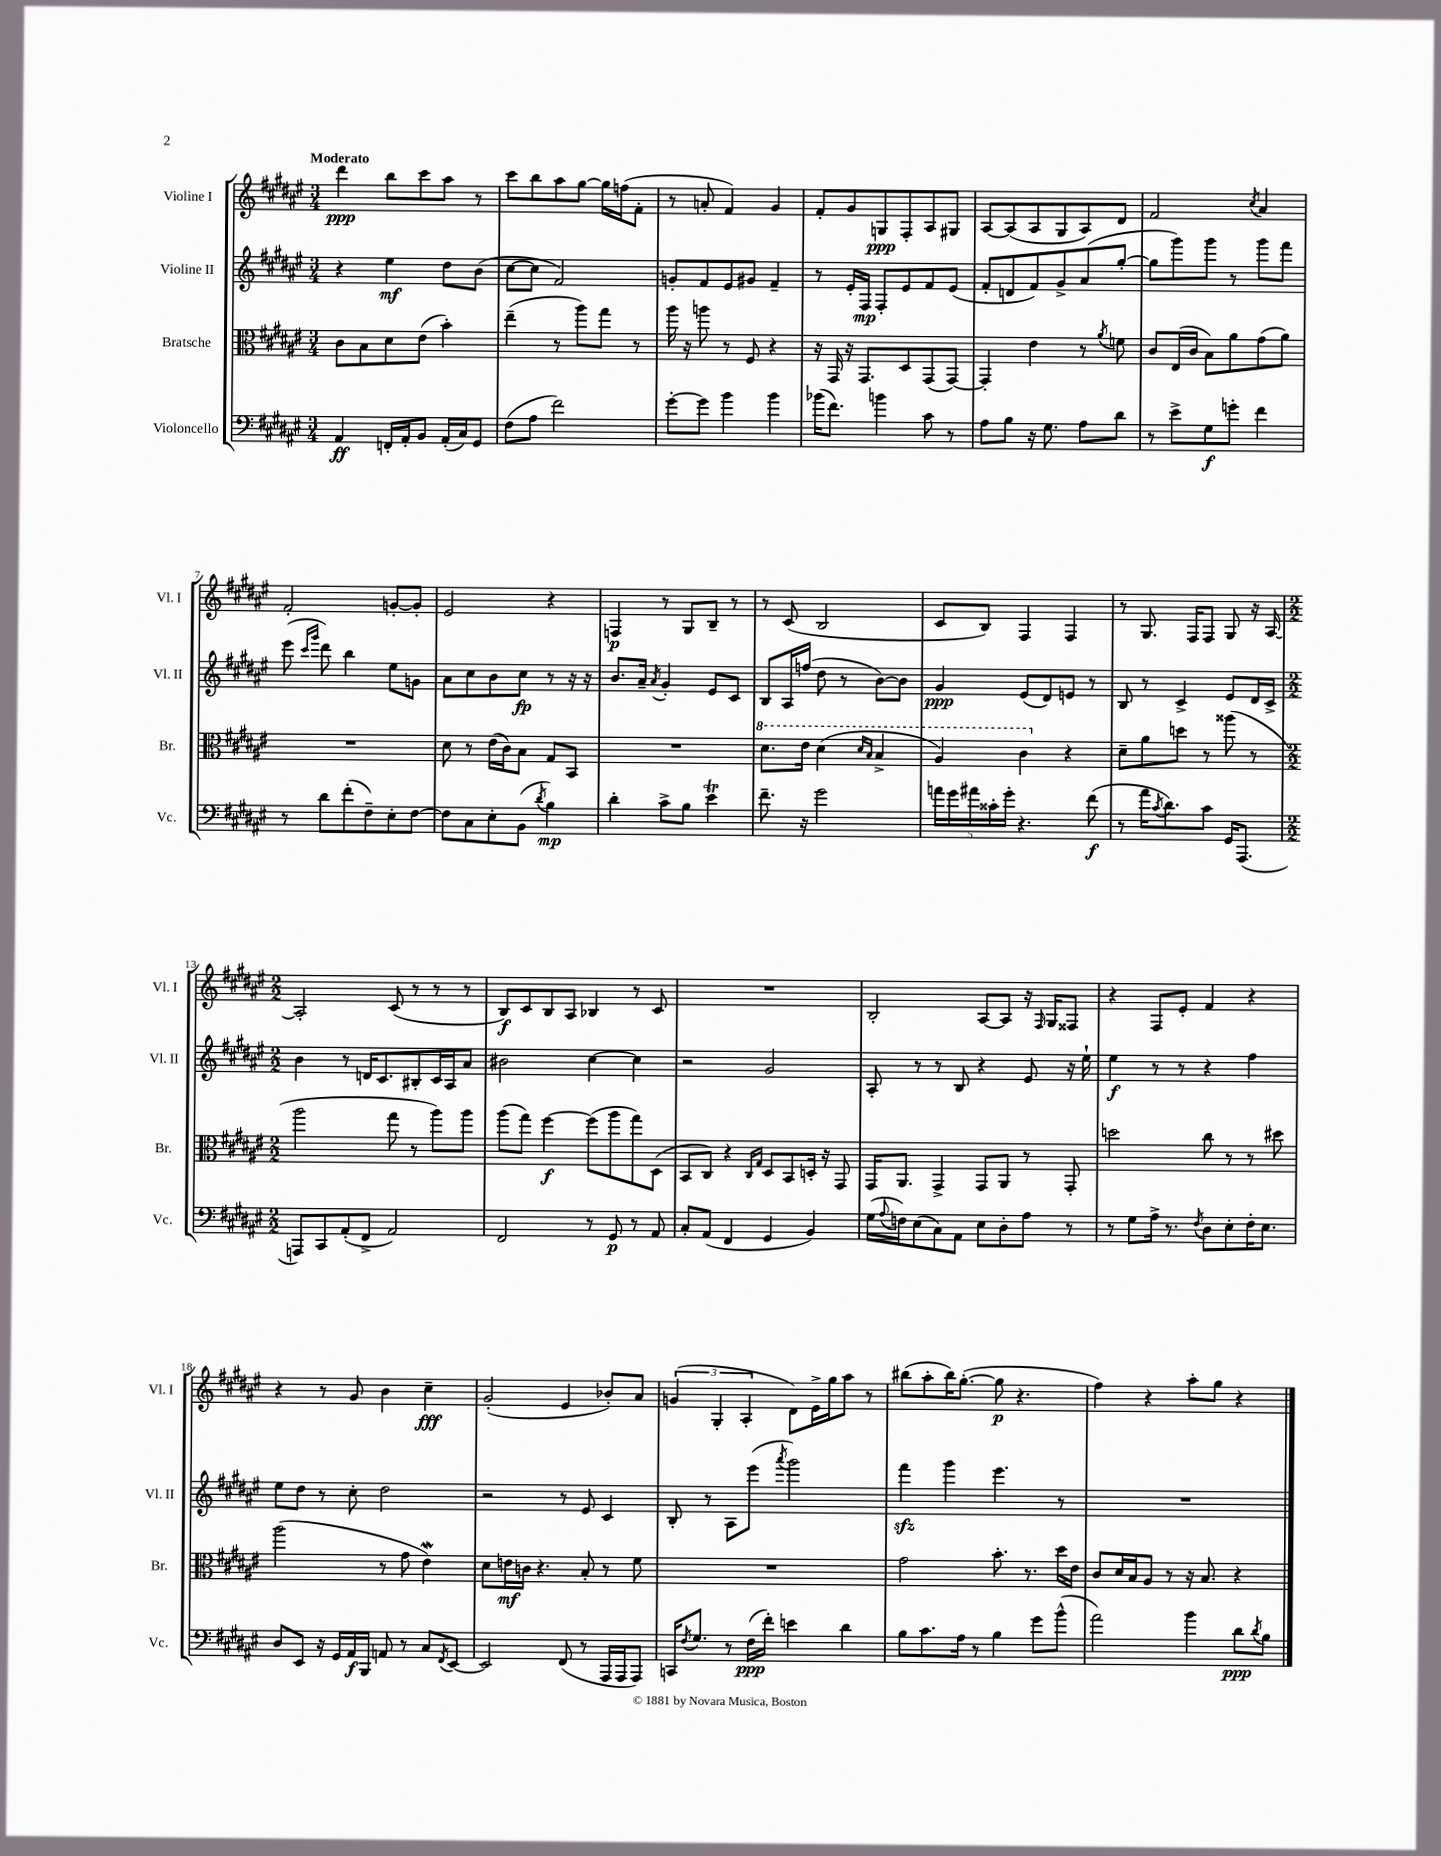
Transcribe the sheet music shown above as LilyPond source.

<<
\new StaffGroup <<
\new Staff = "s0" \with { instrumentName = "Violine I" shortInstrumentName = "Vl. I" } {
    \clef treble \key fis \major \numericTimeSignature \time 3/4 \tempo "Moderato"
    dis'''4\ppp b''8 cis'''8 ais''8 r8 |
    cis'''8 b''8 ais''8 gis''8~ gis''16 f''16( fis'8-. |
    r8 a'8-. fis'4) gis'4 |
    fis'8-. gis'8 g8\ppp fis8-. ais8 gis8 |
    ais8~ ais8( ais8 gis8 ais8) dis'8 |
    fis'2 \acciaccatura { cis''8 } ais'4 |
    fis'2-. g'8~-. g'8-. |
    eis'2 r4 |
    f4\p r8 gis8 b8-- r8 |
    r8 cis'8( b2 |
    cis'8 b8) fis4 fis4 |
    r8 gis8. fis16 fis8 gis8 r16 ais16~ |
    \numericTimeSignature \time 2/2 ais2-. cis'8( r8 r8 r8 |
    b8\f) cis'8 b8 ais8 bes4 r8 cis'8 |
    R1 |
    b2-. ais8~ ais8 r16 \grace { fis16 } gis16 fisis8 |
    r4 fis8 eis'8-. fis'4 r4 |
    r4 r8 gis'8 b'4 cis''4--\fff |
    gis'2-.( eis'4 bes'8-.) ais'8 |
    \tuplet 3/2 { g'4( gis4-. ais4-. } dis'8) eis'16-> gis''16 ais''8 r8 |
    bis''8( ais''8-. bis''16) gis''8.~-.( gis''8\p r4. |
    fis''4) r4 ais''8-. gis''8 r4 \bar "|." |
}
\new Staff = "s1" \with { instrumentName = "Violine II" shortInstrumentName = "Vl. II" } {
    \clef treble \key fis \major \numericTimeSignature \time 3/4
    r4 eis''4\mf dis''8 b'8( |
    cis''8~ cis''8 fis'2) |
    g'8-. fis'8 eis'8 gis'8 fis'4-- |
    r8 eis'16-. fis16\mp fis8-. eis'8 fis'8 eis'8( |
    fis'8-. d'8 fis'8) gis'8-> ais'8( gis''8~-. |
    gis''8 gis'''8) gis'''8 r8 gis'''8 fis'''8 |
    eis'''8( \grace { cis'''16 gis'''16 } dis'''8) b''4 eis''8 g'8 |
    ais'8 cis''8 b'8 cis''8\fp r8 r16 r16 |
    b'8. ais'16-- \acciaccatura { ais'8 } gis'4-. eis'8 cis'8 |
    b8 ais16 f''16( dis''8 r8 b'8~) b'8 |
    gis'4\ppp eis'8( dis'8) e'8 r8 |
    b8 r8 cis'4-> eis'8 dis'16 cis'16-> |
    \numericTimeSignature \time 2/2 b'4 r8 d'16 cis'8. bis8-. cis'16 ais16 ais'8 |
    bis'2 cis''4~ cis''4 |
    r2 gis'2 |
    ais8-. r8 r8 b8 r4 eis'8 r16 eis''16-! |
    eis''4\f r8 r8 r4 fis''4 |
    eis''8 dis''8 r8 cis''8-. dis''2 |
    r2 r8 eis'8 cis'4 |
    b8-. r8 ais8 eis'''8( \acciaccatura { ais'''8 } gis'''2) |
    fis'''4\sfz gis'''4 eis'''4. r8 |
    R1 \bar "|." |
}
\new Staff = "s2" \with { instrumentName = "Bratsche" shortInstrumentName = "Br." } {
    \clef alto \key fis \major \numericTimeSignature \time 3/4
    cis'8 b8 dis'8 eis'8( b'4-.) |
    eis''4--( r8 ais''8) gis''8 r8 |
    ais''16 r16 a''8 r8 fis8 r4 |
    r16 gis,16 r16 gis,8. dis8 gis,8( gis,8~) |
    gis,4-. eis'4 r8 \acciaccatura { ais'8 } f'8 |
    cis'8 eis16( cis'16 b8) ais'8 gis'8( ais'8) |
    R2. |
    dis'8 r8 eis'16( cis'16) b8 gis8 b,8 |
    R2. |
    \ottava #1 dis''8. eis''16 dis''4( \grace { dis''16 b'16 } b'4-> |
    ais'4) cis''4 \ottava #0 r4 |
    dis'8-- ais'8 d''8 r8 aisis''8( r8 |
    \numericTimeSignature \time 2/2 ais''2 gis''8 r8 ais''8) ais''8 |
    ais''8( gis''8) fis''4~\f fis''8( ais''8 gis''8) dis8( |
    b,8 cis8) r4 \grace { cis16 gis16 } dis8 b,8 d16-. r16 gis,8 |
    gis,16 ais,8. gis,4-> gis,8 ais,8 r8 gis,8-. |
    d''2 cis''8 r8 r8 dis''8 |
    ais''2( r8 gis'8 eis'4\mordent) |
    dis'8 e'16\mf c'16 r4. b8-. r8 fis'8 |
    R1 |
    gis'2 b'8.-. r8. dis''16 eis'16 |
    cis'8 dis'16 b16 ais8 r8 r16 b8. r4 \bar "|." |
}
\new Staff = "s3" \with { instrumentName = "Violoncello" shortInstrumentName = "Vc." } {
    \clef bass \key fis \major \numericTimeSignature \time 3/4
    ais,4\ff f,16-. ais,16-. b,8 ais,16-.( cis16) gis,8 |
    fis8( ais8 fis'2) |
    gis'8~-. gis'8 b'4 b'4 |
    bes'16( fis'8.) b'4 cis'8 r8 |
    ais8 b8 r16 gis8. ais8 dis'8 |
    r8 eis'8-> gis8\f g'8-. fis'4 |
    r8 dis'8 fis'8-.( fis8--) eis8-. fis8~ |
    fis8 cis8 eis8-. b,8( \acciaccatura { dis'8 } b4\mp) |
    dis'4-. cis'8-> b8 eis'4\trill |
    fis'8.-- r16 gis'2 |
    \tuplet 5/4 { a'16 gis'16 ais'16 cisis'16-. gis'16-. } r4. fis'8\f( |
    r8 ais'16 \acciaccatura { cis'8 } dis'8.) cis'8 gis,16 ais,,8.( |
    \numericTimeSignature \time 2/2 a,,8) cis,8 ais,8-.( fis,8-> ais,2) |
    fis,2 r8 gis,8\p r8 ais,8 |
    cis8-. ais,8( fis,4 gis,4 b,4) |
    gis16( \appoggiatura { ais8 } f16) eis8( cis8) ais,8 eis8 dis8-. ais8 r8 |
    r8 gis8 ais16-> r8. \acciaccatura { fis8 } dis8 eis8-. fis16-. eis8. |
    dis8 eis,8 r16 gis,16 ais,16\f b,,16 a,8 r8 cis8 \acciaccatura { fis,8 } eis,8~ |
    eis,2 fis,8( r8 ais,,16 ais,,16 ais,,8) |
    c,16 \acciaccatura { fis8 } gis8. r8 fis16\ppp( fis'16-.) e'4 dis'4 |
    b8 cis'8. ais16 r8 b4 gis'8 b'8-^( |
    ais'2) b'4 dis'8\ppp \acciaccatura { dis'8 } b8 \bar "|." |
}
>>
>>
